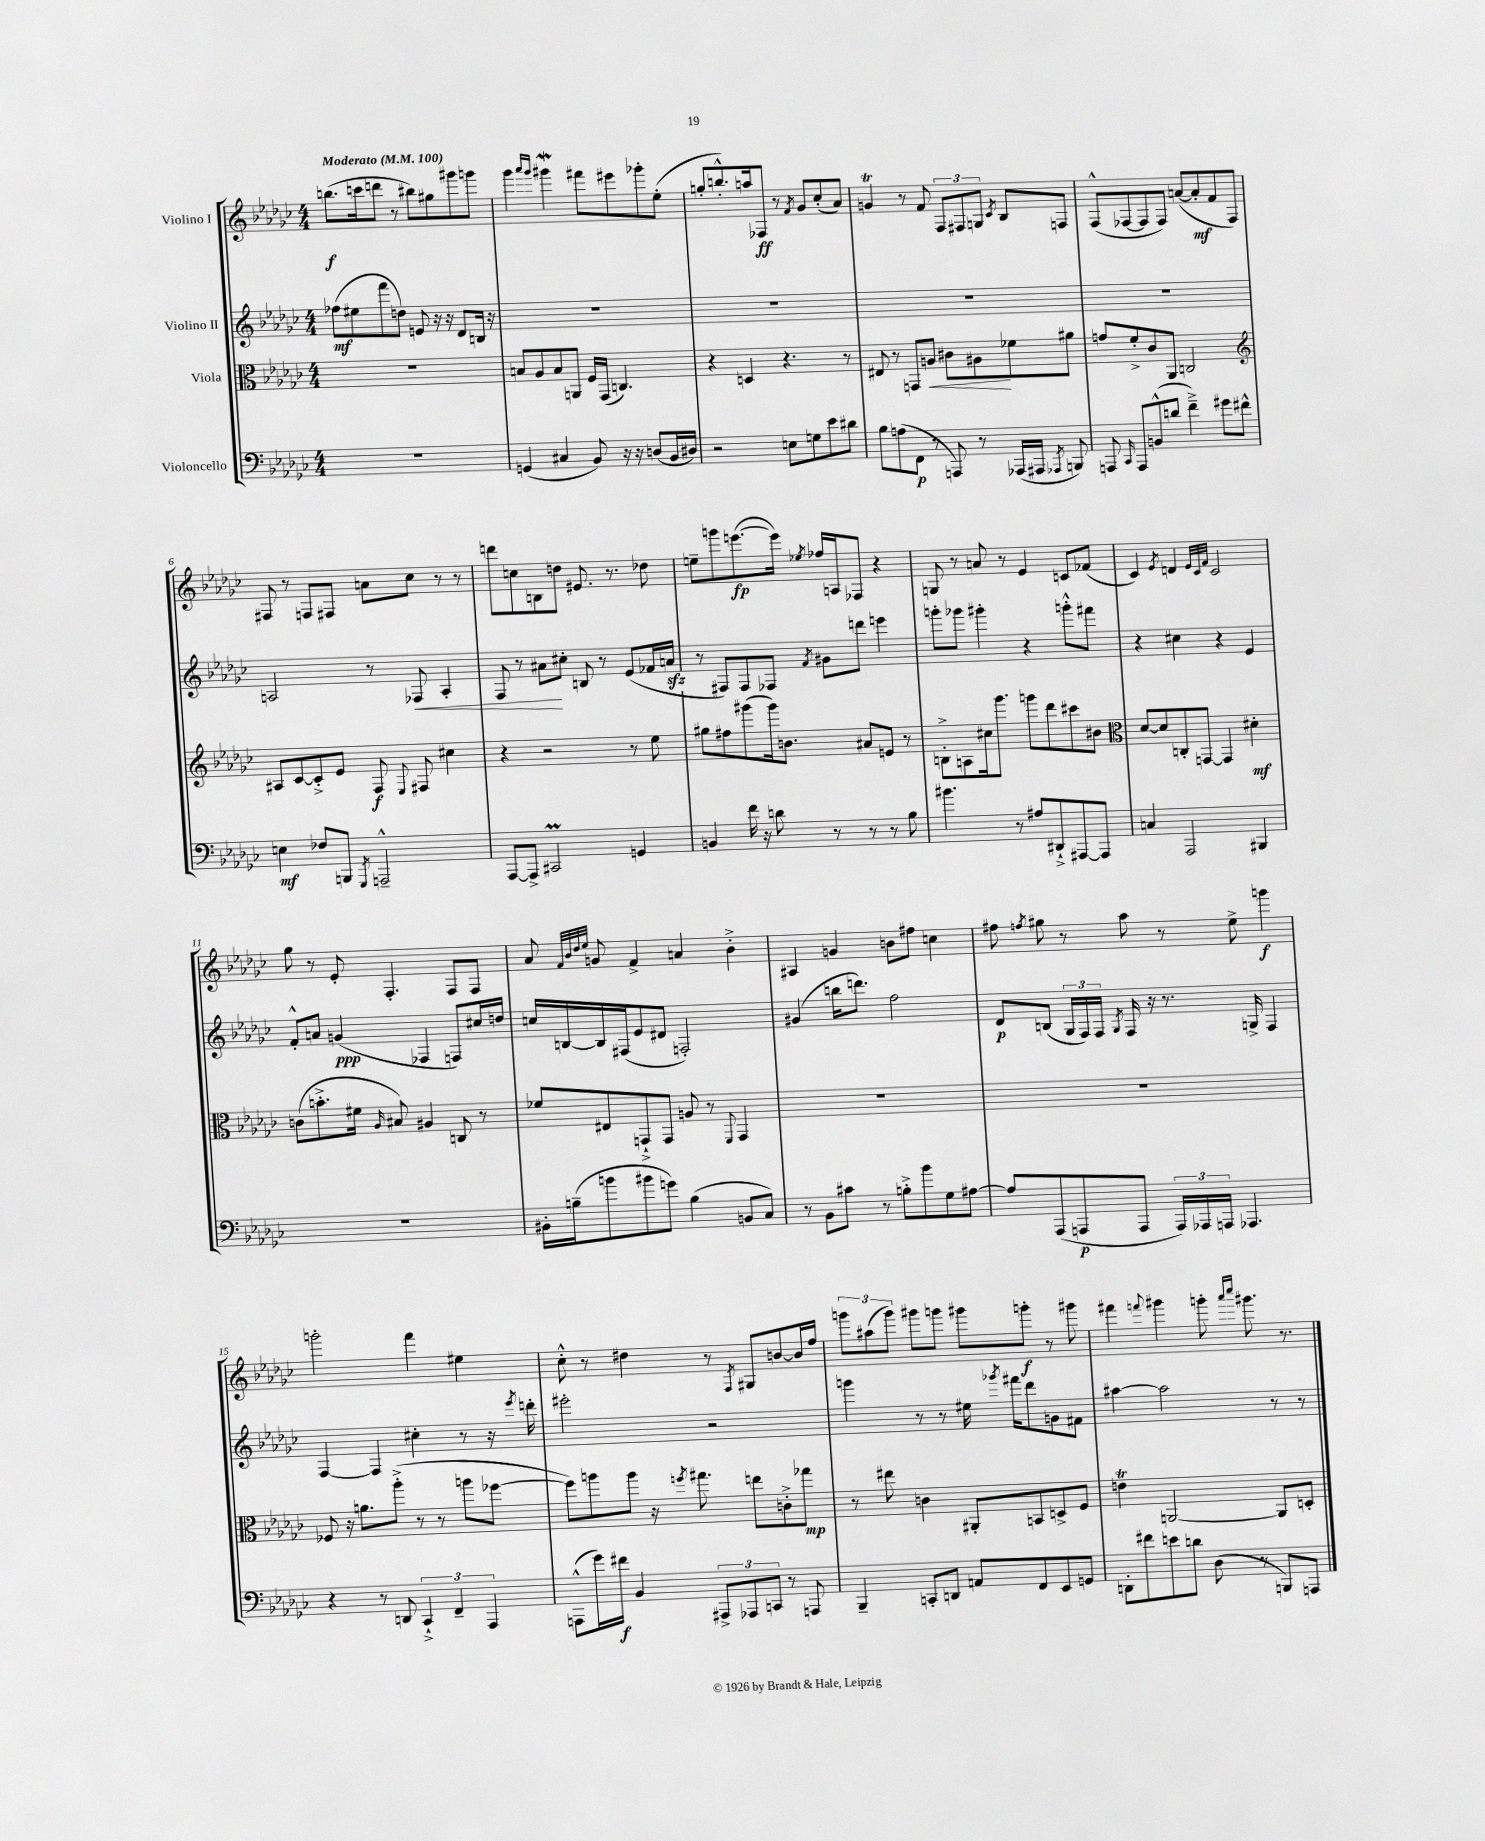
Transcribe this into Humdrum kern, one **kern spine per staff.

**kern	**kern	**kern	**kern
*staff4	*staff3	*staff2	*staff1
*clefF4	*clefC3	*clefG2	*clefG2
*k[b-e-a-d-g-c-]	*k[b-e-a-d-g-c-]	*k[b-e-a-d-g-c-]	*k[b-e-a-d-g-c-]
*M4/4	*M4/4	*M4/4	*M4/4
*MM100	*MM100	*MM100	*MM100
1r	1r	(8ff-	(8.bb
.	.	8ee#	.
.	.	.	16ccc
.	.	8fff	8ddd
.	.	8dd)	8r
.	.	8e	8bb#)
.	.	16r	8gg#
.	.	16r	.
.	.	8d-	8ggg#
.	.	16B	8ggg
.	.	16r	.
=	=	=	=
(4GG	8B	1r	4ggg-
.	8A-	.	.
.	.	.	16qqaaa-
.	.	.	16qqggg-
4C#	8B	.	4ggg#
.	8AA	.	.
8BB-)	16F	.	8fff#
.	(16GG-	.	.
16r	4.C)	.	8eee#
16r	.	.	.
(8D	.	.	8ggg-'
16BB-	.	.	(8ee-'
16D#)	.	.	.
=	=	=	=
2r	4r	1r	8gg'
.	.	.	8.bb'^^)
.	4D	.	.
.	.	.	16aa
.	.	.	8F-
8E	4.r	.	8r
.	.	.	8qf
8G	.	.	8g-
8e-	.	.	(8cc-'
8d#	8r	.	8a-)
=	=	=	=
8B-	8E#	1r	4g
(8A	8r	.	.
8FF	8GG	.	8r
8r	8A	.	8f
8AAA)	8c#	.	12F
.	.	.	12F#
8r	8A#	.	.
.	.	.	12G
.	.	.	8qc-
(16AAA-	8f-	.	8B-
16AAA#	.	.	.
8qAAA-	.	.	.
8BBB)	8a#	.	8F
=	=	=	=
8AAA	8g	1r	(8F^^
16qqCC-	.	.	.
8AAA	8f'^	.	[8F-
(8BB^^	8c-	.	8F-]
8d	8AA-	.	8F-)
4f~^)	2C	.	([8a
.	.	.	8a']
8g#	.	.	8f
8f#^^	.	.	8F-)
=	=	=	=
*	*clefG2	*	*
4E	8A#	2A	8F#
.	[8c-	.	8r
8F-	8c-'^]	.	8F
8BBB	8e-	.	8F#
8qGGG-	.	.	.
2AAA~^^	8F	8r	8a
.	8qqE-	.	.
.	8F#	8F-	8cc-
.	4cc#	4A'	8r
.	.	.	8r
=	=	=	=
[8AAA-	4r	8F	8ddd
8AAA-^]	.	8r	8cc
2CC#	2r	8a#	8B
.	.	8cc#'	8dd
.	.	8B	8.e#
.	.	8r	.
.	.	.	8.r
4GG	8r	(8e-	.
.	8ee-	16f-	8dd-
.	.	16a	.
=	=	=	=
4BB	8gg#	8r	8ee~
.	8ff#	8F#)	8ggg
16f	(8ggg#	8F#	([8.eee
16r	.	.	.
8d	16ggg#)	8F-	.
.	8.b	.	16eee])
.	.	8qf	8qee-
8r	.	8g#	16ff-
.	.	.	16A
8r	8a#	8ddd	8F-
8r	8e	4eee	4r
8B-	8r	.	.
=	=	=	=
4.b#	8B'^	8ggg'	8G
.	8A	8ggg-	8r
.	16cc#	4ggg#'	8a
.	8.ggg-	.	.
8r	.	.	8r
8A#	8ggg	4r	4e-
8DD#`^	8ddd-	.	.
[8AAA#	8ccc#	8ggg'^^	8c
8AAA#]	8b#	8fff#	(8f-
=	=	=	=
*	*clefC3	*	*
4C	[8d-	4r	4c-)
.	8d-]	.	.
.	.	.	8qe-
2AAA-	8C'	4cc#	4d
.	[8GG	.	.
.	.	.	32qqe-
.	.	.	32qqc-
.	.	.	32qqf
.	4GG]	4r	2c-
4BBB#	4d#'	4e-	.
=	=	=	=
1r	(8c	8f'^^	8gg-
.	8.b'^	8a	8r
.	.	(4g	8e-'
.	16f#	.	.
.	16qqA-	.	.
.	8B#)	.	4.F'
.	4A#	4F-	.
.	8C	8F)	8F
.	8r	16cc#	8F
.	.	16dd	.
=	=	=	=
16BB#'	8f-	16cc	8a-
(16B~	.	[16B	.
.	.	.	32qqf
.	.	.	32qqb-
.	.	.	32qqdd-
.	.	.	32qqee-
8b	8E#	16B]	8g
.	.	(16F#	.
8b#	8GG`^	8e-	4f^
8g)	8GG	8d#	.
(4B	8A	2F')	4a
.	8r	.	.
.	8qqFF	.	.
8BB	4GG	.	4b-'^
8C-)	.	.	.
=	=	=	=
8r	1r	(4g#	4A#
8BB-	.	.	.
8c#	.	16bb	4g
.	.	8.ddd)	.
8r	.	.	.
8B'^	.	2ff	8b
8b-	.	.	8ff#
8G-	.	.	4cc
[8A#	.	.	.
=	=	=	=
8A#]	1r	8d-	8ff#
.	.	.	8qff
(8AAA-	.	(8B	8gg#
8AAA	.	24G-	8r
.	.	24F)	.
.	.	24F	.
.	.	8qG-	.
8AAA	.	16F	8aa-
.	.	16r	.
24AAA)	.	8.r	8r
24AAA-	.	.	.
24AAA	.	.	.
4.AAA-	.	.	8ee-^
.	.	16G^	.
.	.	4F	4ggg
=	=	=	=
4r	8F-	[4F	2ggg'
.	16r	.	.
.	8.a	.	.
8r	.	4F]	.
8DD	(8aa-'^	.	.
6CC-`^	8r	4cc#'	4fff
.	8r	.	.
6FF~	.	.	.
.	8aa	8r	4ee#
6AAA-	.	.	.
.	[8ff-	16r	.
.	.	8qeee-	.
.	.	16ddd'	.
=	=	=	=
(8AAA^^	8ff-])	2eee#'	8cc-'^^
16g-)	8aa	.	8r
16f#	.	.	.
4BB-	8aa	.	4dd#
.	16r	.	.
.	8qff	.	.
.	8.gg#	.	.
12AAA#^	.	2r	8r
12AAA-	.	.	.
.	.	.	8qF
.	8ee	.	8G#
12CC	.	.	.
8r	8c'^	.	[8b
8AAA	8gg-	.	16b]
.	.	.	16ff
=	=	=	=
4BBB-~	8r	4ggg	12ggg
.	.	.	(12aa#
.	8ee#	.	.
.	.	.	12ggg)
8CC'	4c	8r	8ggg#
8DD	.	8r	8ggg
8AA	8AA#'	16ee#	8ggg#
.	.	8qggg-	.
.	.	16fff#	.
8FF	8BB	8ddd-	8ggg'
8EE-	8D^	8g	8r
8GG	8F	8f#	8ggg#
=	=	=	=
8DD'	4e	[4aa#	4fff#
8f#	.	.	.
.	.	.	8qqfff
8e	[2AA	2aa#]	4ggg#
8d	.	.	.
(8D-	.	.	8ggg'
.	.	.	16qqaaa-
.	.	.	16qqcccc-
8r	.	.	8.ggg#
8BBB)	8AA]	8r	.
.	.	.	8.r
8AAA	8D'	8r	.
==	==	==	==
*-	*-	*-	*-
